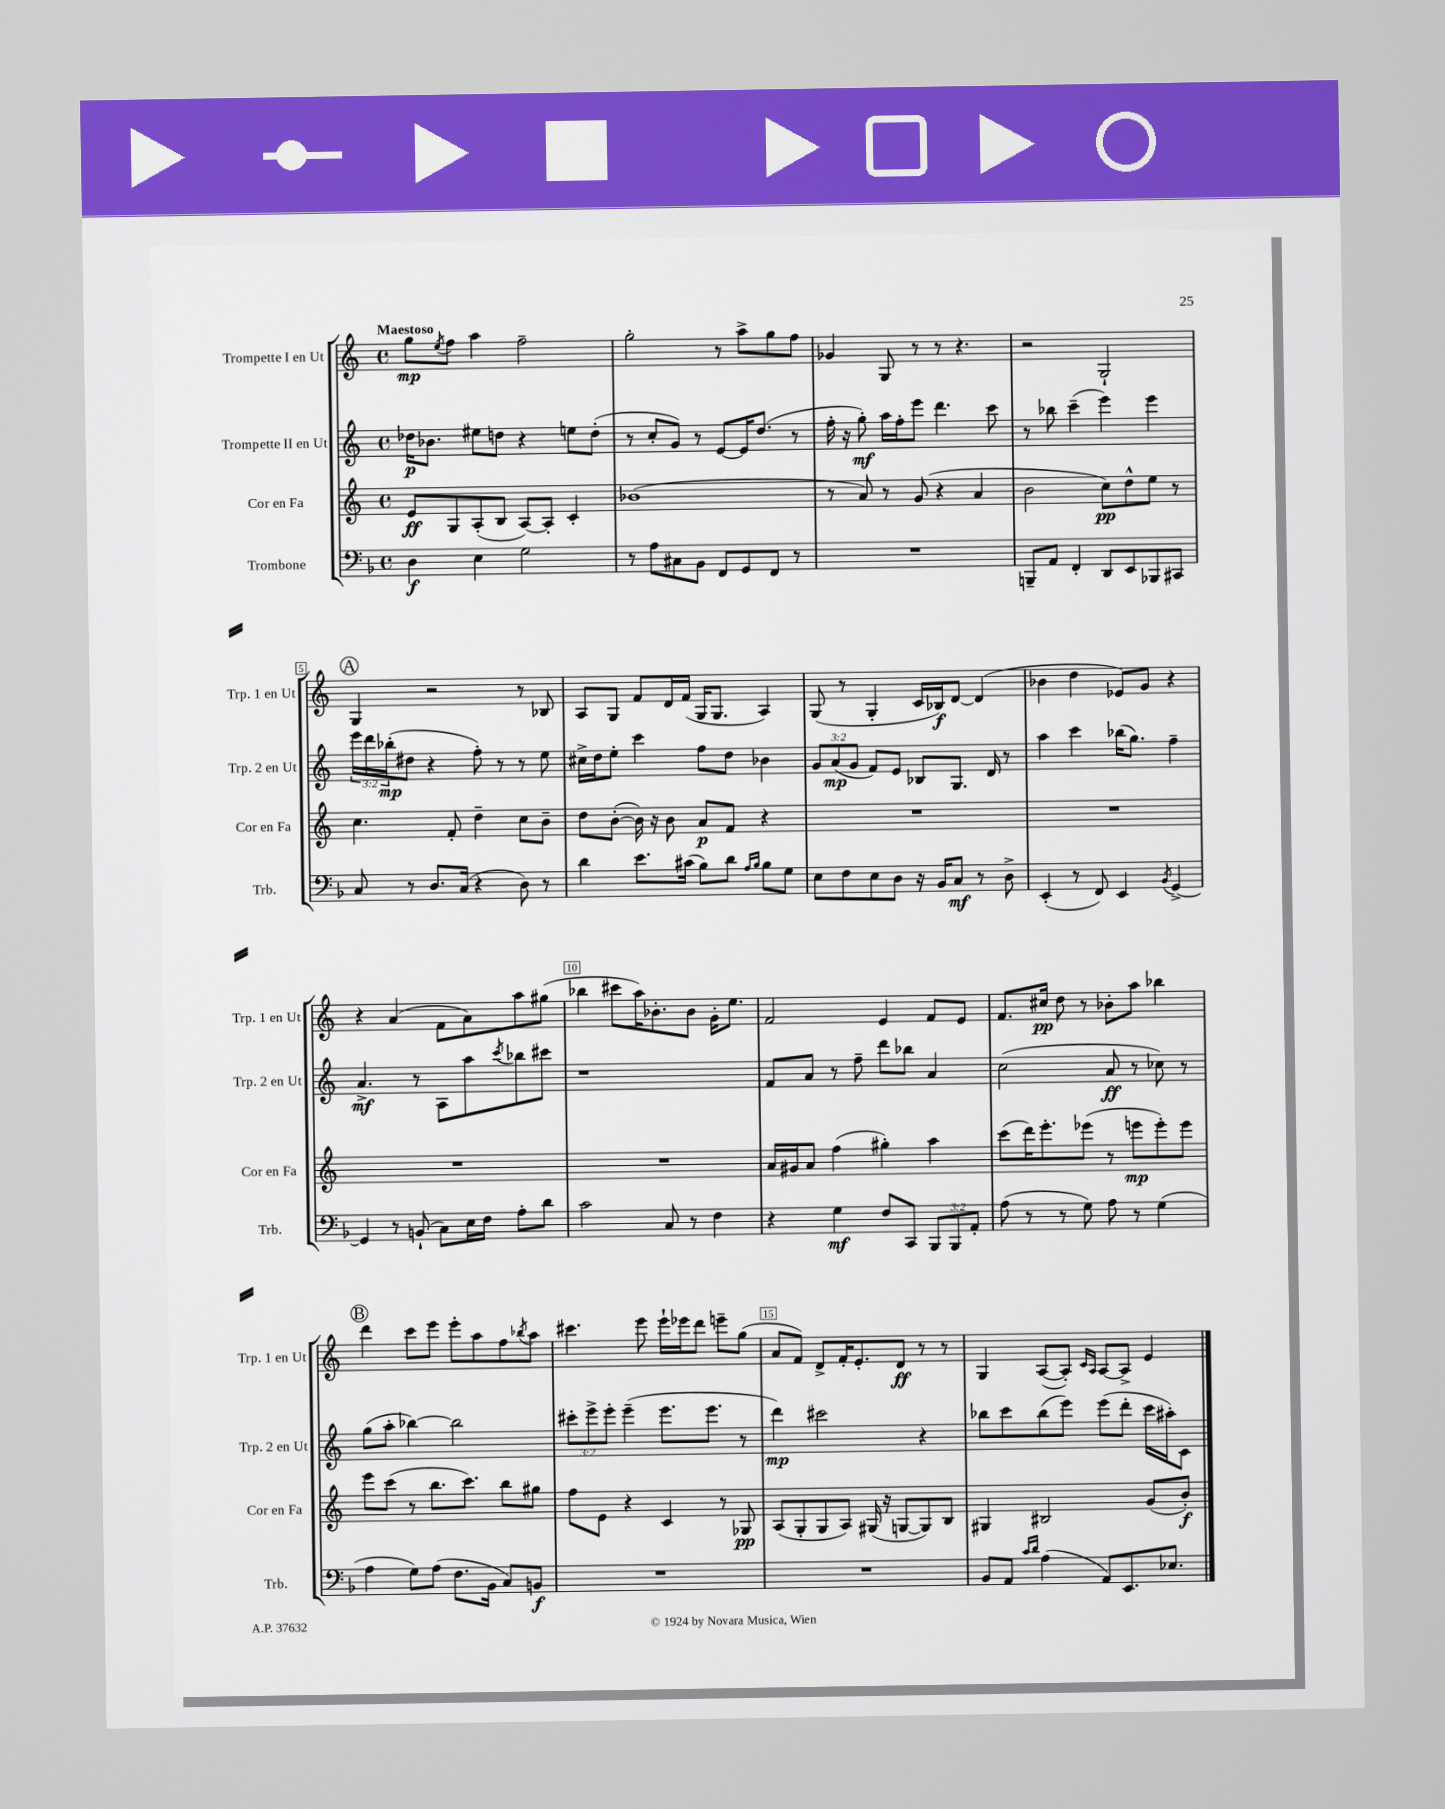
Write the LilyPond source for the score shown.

<<
\new StaffGroup <<
\new Staff = "s0" \with { instrumentName = "Trompette I en Ut" shortInstrumentName = "Trp. 1 en Ut" } {
    \clef treble \key c \major \defaultTimeSignature \time 4/4 \tempo "Maestoso"
    g''8\mp \acciaccatura { e''8 } f''8 a''4 f''2-- |
    g''2-. r8 a''8-> g''8 f''8 |
    ges'4 g8 r8 r8 r4. |
    r2 g2-! |
    \mark \markup { \circle "A" } g4 r2 r8 bes8 |
    a8 g8 f'8 d'16 f'16( g16 g8. a4) |
    g8( r8 g4-. c'16 bes16\f) d'8~ d'4( |
    bes'4 d''4 ees'8) g'8 r4 |
    r4 a'4( f'8 a'8) a''8 gis''8( |
    bes''4 cis'''8 a''16) bes'8.-. bes'8 g'16-. e''8. |
    f'2 e'4 f'8 e'8 |
    f'8. cis''16\pp d''8 r8 bes'8-. a''8 bes''4 |
    \mark \markup { \circle "B" } d'''4 c'''8 e'''8 e'''8-. a''8 f''8 \acciaccatura { bes''8 } a''8 |
    cis'''4. e'''8 e'''16-! ees'''16 d'''8 e'''8-- g''8( |
    a'8 f'8) d'8-> f'16-. e'8.-. d'8\ff r8 r8 |
    g4 a8~( a8-.) \grace { c'16 a16 } a8~ a8-> e'4 \bar "|." |
}
\new Staff = "s1" \with { instrumentName = "Trompette II en Ut" shortInstrumentName = "Trp. 2 en Ut" } {
    \clef treble \key c \major \defaultTimeSignature \time 4/4 \override Staff.TupletNumber.text = #tuplet-number::calc-fraction-text
    des''16\p bes'8. eis''8 d''8 r4 e''8 d''8-.( |
    r8 c''8-. g'8) r8 e'8~ e'16 d''8.( r8 |
    f''16-. r16 g''8-.\mf) a''16 f''16-. e'''8 d'''4. c'''8 |
    r8 bes''8 c'''4--( e'''4) e'''4 |
    \mark \markup { \circle "A" } \tuplet 3/2 { e'''16 d'''16 bes''16-.\mp( } dis''8 r4 f''8-.) r8 r8 e''8 |
    cis''16-> d''16 e''8-. c'''4 f''8 d''8 bes'4 |
    \tuplet 3/2 { g'8 a'8\mp( g'8 } f'8) e'8 bes8 g8. d'16 r8 |
    a''4 c'''4 bes''16( g''8.) f''4-- |
    a'4.->\mf r8 a8 a''8 \acciaccatura { c'''8 } bes''8 cis'''8 |
    r1 |
    f'8 a'8 r8 f''8-- d'''8 bes''8 a'4 |
    c''2( a'8\ff r8 ces''8) r8 |
    \mark \markup { \circle "B" } g''8( a''8-. bes''4~) bes''2 |
    \tuplet 3/2 { cis'''8-. e'''8-> e'''8-. } e'''4--( e'''8. e'''8. r8 |
    d'''4\mp) cis'''2 r4 |
    bes''8 c'''8 bes''8( e'''8) e'''8( d'''8-. c'''16 ais''16-.) c'8 \bar "|." |
}
\new Staff = "s2" \with { instrumentName = "Cor en Fa" shortInstrumentName = "Cor en Fa" } {
    \clef treble \key c \major \defaultTimeSignature \time 4/4
    e'8\ff g8 a8-.( b8 a8~) a8-. c'4-. |
    bes'1( |
    r8 a'8) r8 g'8( r4 a'4 |
    b'2 c''8\pp) d''8-^ e''8 r8 |
    \mark \markup { \circle "A" } c''4. f'8-. d''4-- c''8 b'8-- |
    d''8 b'8~-.( b'16) r16 b'8 a'8\p f'8 r4 |
    R1 |
    R1 |
    R1 |
    R1 |
    a'16 gis'16 a'8 f''4( gis''4-.) a''4 |
    c'''8( d'''16) e'''8.-. ees'''8( r8 e'''8\mp e'''8-.) e'''8 |
    \mark \markup { \circle "B" } e'''8 c'''8( r8 b''8. c'''8.) b''8 gis''8 |
    f''8 e'8 r4 c'4 r8 ges8\pp |
    a8( g8-. g8 a8) gis16( r16 g8~ g8) b8 |
    gis4 bis2 g'8( b'8-.\f) \bar "|." |
}
\new Staff = "s3" \with { instrumentName = "Trombone" shortInstrumentName = "Trb." } {
    \clef bass \key f \major \defaultTimeSignature \time 4/4 \override Staff.TupletNumber.text = #tuplet-number::calc-fraction-text
    d4\f e4 g2 |
    r8 a8 cis8 bes,8 f,8 g,8 f,8 r8 |
    R1 |
    b,,8-- a,8 f,4-. d,8 e,8 bes,,8 cis,8 |
    \mark \markup { \circle "A" } c8 r8 d8. c16( r4 d8) r8 |
    d'4 e'8. cis'16( bes8) d'8 \grace { a16 bes16 } bes8 g8 |
    e8 f8 e8 d8 r16 bes,16 c8\mf r8 d8-> |
    e,4-.( r8 f,8) e,4 \acciaccatura { bes,8 } g,4~-> |
    g,4 r8 b,8-!( c8) e16 f16 a8-. d'8 |
    c'2 c8 r8 f4 |
    r4 g4\mf f8 c,8 \tuplet 3/2 { bes,,8 bes,,8 a,8-. } |
    a8( r8 r8 g8) a8 r8 g4( |
    \mark \markup { \circle "B" } a4 g8) a8( f8. bes,16 c8) b,8\f |
    R1 |
    R1 |
    bes,8 a,8 \grace { c'16 d'16 } a4( a,8) e,8. ees8. \bar "|." |
}
>>
>>
\layout { \context { \Score \override BarNumber.break-visibility = ##(#f #t #t) barNumberVisibility = #(every-nth-bar-number-visible 5) \override BarNumber.stencil = #(make-stencil-boxer 0.1 0.3 ly:text-interface::print) } }
